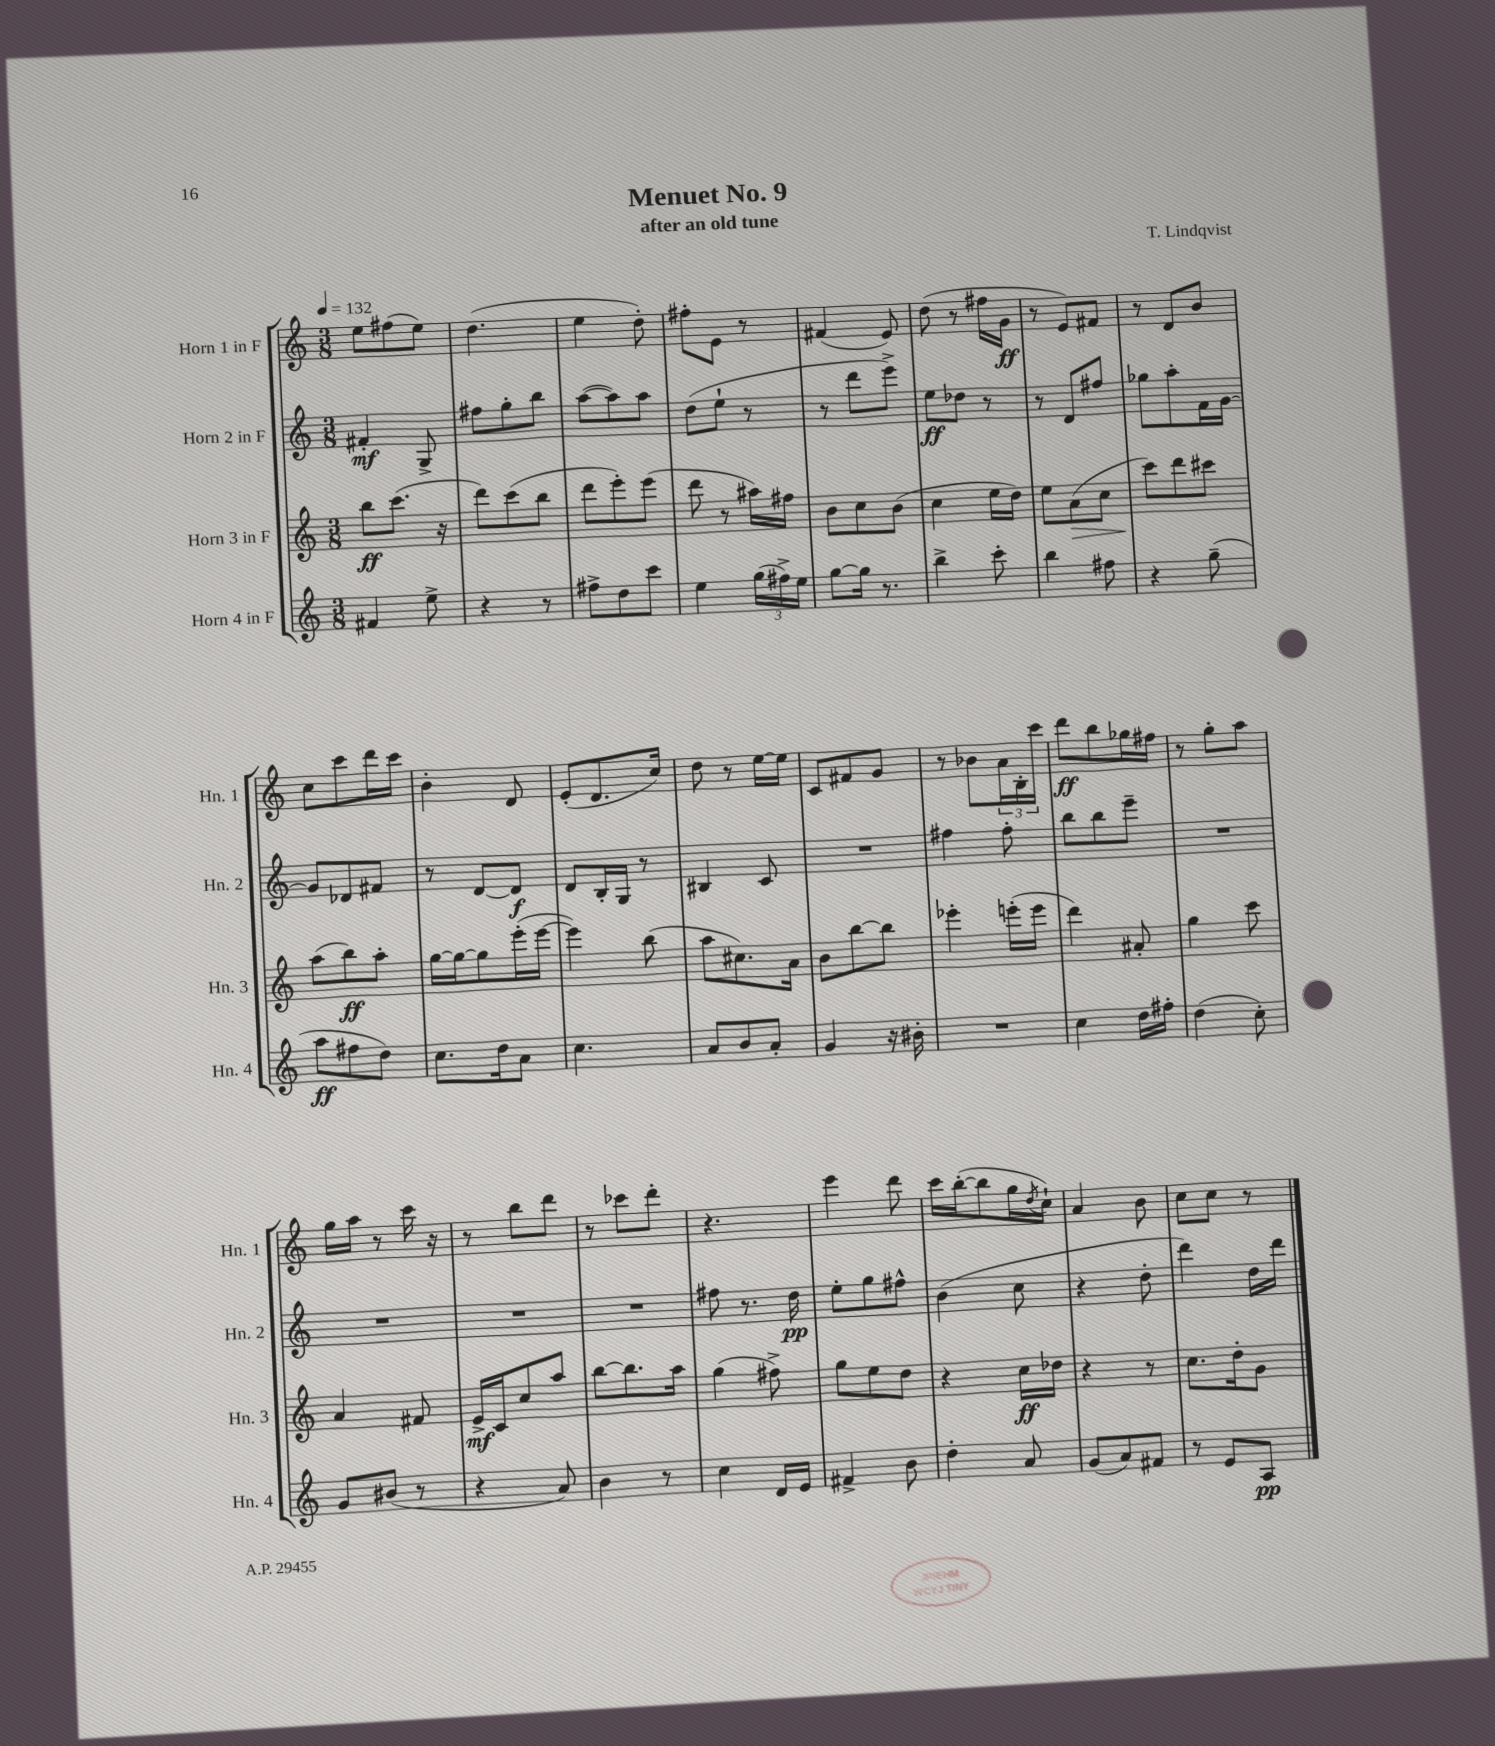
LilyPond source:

\header { title = "Menuet No. 9" composer = "T. Lindqvist" subtitle = "after an old tune" }
<<
\new StaffGroup <<
\new Staff = "s0" \with { instrumentName = "Horn 1 in F" shortInstrumentName = "Hn. 1" } {
    \clef treble \key c \major \numericTimeSignature \time 3/8 \tempo 4 = 132
    e''8 fis''8( e''8) |
    d''4.( |
    e''4 d''8-.) |
    fis''8-. e'8 r8 |
    fis'4( e'8) |
    d''8( r8 fis''16 g'16\ff |
    r8 e'8) fis'8 |
    r8 d'8 b'8 |
    c''8 c'''8 d'''16 c'''16 |
    b'4-. d'8 |
    e'8-.( d'8. c''16) |
    d''8 r8 e''16~ e''16 |
    c'8 fis'8 g'8 |
    r8 bes'8 \tuplet 3/2 { a'16 b16-. c'''16 } |
    d'''8\ff b''8 ges''16 fis''16 |
    r8 g''8-. a''8 |
    g''16 a''16 r8 c'''16 r16 |
    r8 b''8 d'''8 |
    r8 ces'''8 d'''8-. |
    r4. |
    e'''4 d'''8 |
    c'''16 b''16~-.( b''8 g''16 \acciaccatura { d''8 } c''16-!) |
    a'4 b'8 |
    c''8 c''8 r8 \bar "|." |
}
\new Staff = "s1" \with { instrumentName = "Horn 2 in F" shortInstrumentName = "Hn. 2" } {
    \clef treble \key c \major \numericTimeSignature \time 3/8
    fis'4-.\mf g8-> |
    fis''8 g''8-. b''8 |
    a''8~( a''8) a''8 |
    d''8( e''8-! r8 |
    r8 d'''8 e'''8->) |
    e''8\ff des''8 r8 |
    r8 d'8 fis''8 |
    ges''8 a''8-. f'16 g'16~ |
    g'8 des'8 fis'8 |
    r8 d'8~ d'8\f |
    d'8 b16-. g16 r8 |
    bis4 c'8 |
    R4. |
    fis''4 fis''8-. |
    b''8 b''8 e'''8-- |
    R4. |
    R4. |
    R4. |
    R4. |
    fis''8 r8. d''16\pp |
    e''8-. g''8 fis''8-^ |
    b'4( c''8 |
    r4 d''8-. |
    d'''4) d''16 d'''16 \bar "|." |
}
\new Staff = "s2" \with { instrumentName = "Horn 3 in F" shortInstrumentName = "Hn. 3" } {
    \clef treble \key c \major \numericTimeSignature \time 3/8
    b''8\ff c'''8.( r16 |
    d'''8) c'''8( b''8 |
    d'''8 e'''8-.) e'''8( |
    d'''8 r8 ais''16) fis''16 |
    b'8 c''8 b'8( |
    c''4 e''16 d''16) |
    e''8 a'8\>( c''8 |
    c'''8\!) d'''8 cis'''8 |
    a''8( b''8\ff) a''8-. |
    g''16~ g''16~ g''8 e'''16-.( e'''16~ |
    e'''4) b''8( |
    a''8 cis''8.) a'16 |
    b'8 b''8~ b''8 |
    ees'''4-. e'''16-.( e'''16 |
    d'''4) ais'8-. |
    g''4 c'''8 |
    a'4 fis'8 |
    e'16->\mf c'16 c''8 a''8 |
    b''8~ b''8. a''16 |
    g''4( fis''8->) |
    g''8 e''8 d''8 |
    r4 c''16\ff des''16 |
    r4 r8 |
    c''8. d''16-. g'8 \bar "|." |
}
\new Staff = "s3" \with { instrumentName = "Horn 4 in F" shortInstrumentName = "Hn. 4" } {
    \clef treble \key c \major \numericTimeSignature \time 3/8
    fis'4 e''8-> |
    r4 r8 |
    fis''8-> d''8 c'''8 |
    e''4 \tuplet 3/2 { g''16( fis''16->) e''16 } |
    g''8~ g''16 r8. |
    b''4-> c'''8-. |
    b''4 fis''8 |
    r4 g''8--( |
    a''8\ff fis''8 d''8) |
    c''8. d''16 a'8 |
    c''4. |
    a'8 b'8 a'8-. |
    g'4 r16 bis'16-. |
    R4. |
    c''4 d''16 fis''16-. |
    d''4( c''8-.) |
    g'8 bis'8( r8 |
    r4 a'8) |
    b'4 r8 |
    c''4 d'16 e'16 |
    fis'4-> b'8 |
    d''4-. a'8 |
    g'8( a'8) fis'8 |
    r8 e'8 a8\pp \bar "|." |
}
>>
>>
\layout { \context { \Score \remove "Bar_number_engraver" } }
